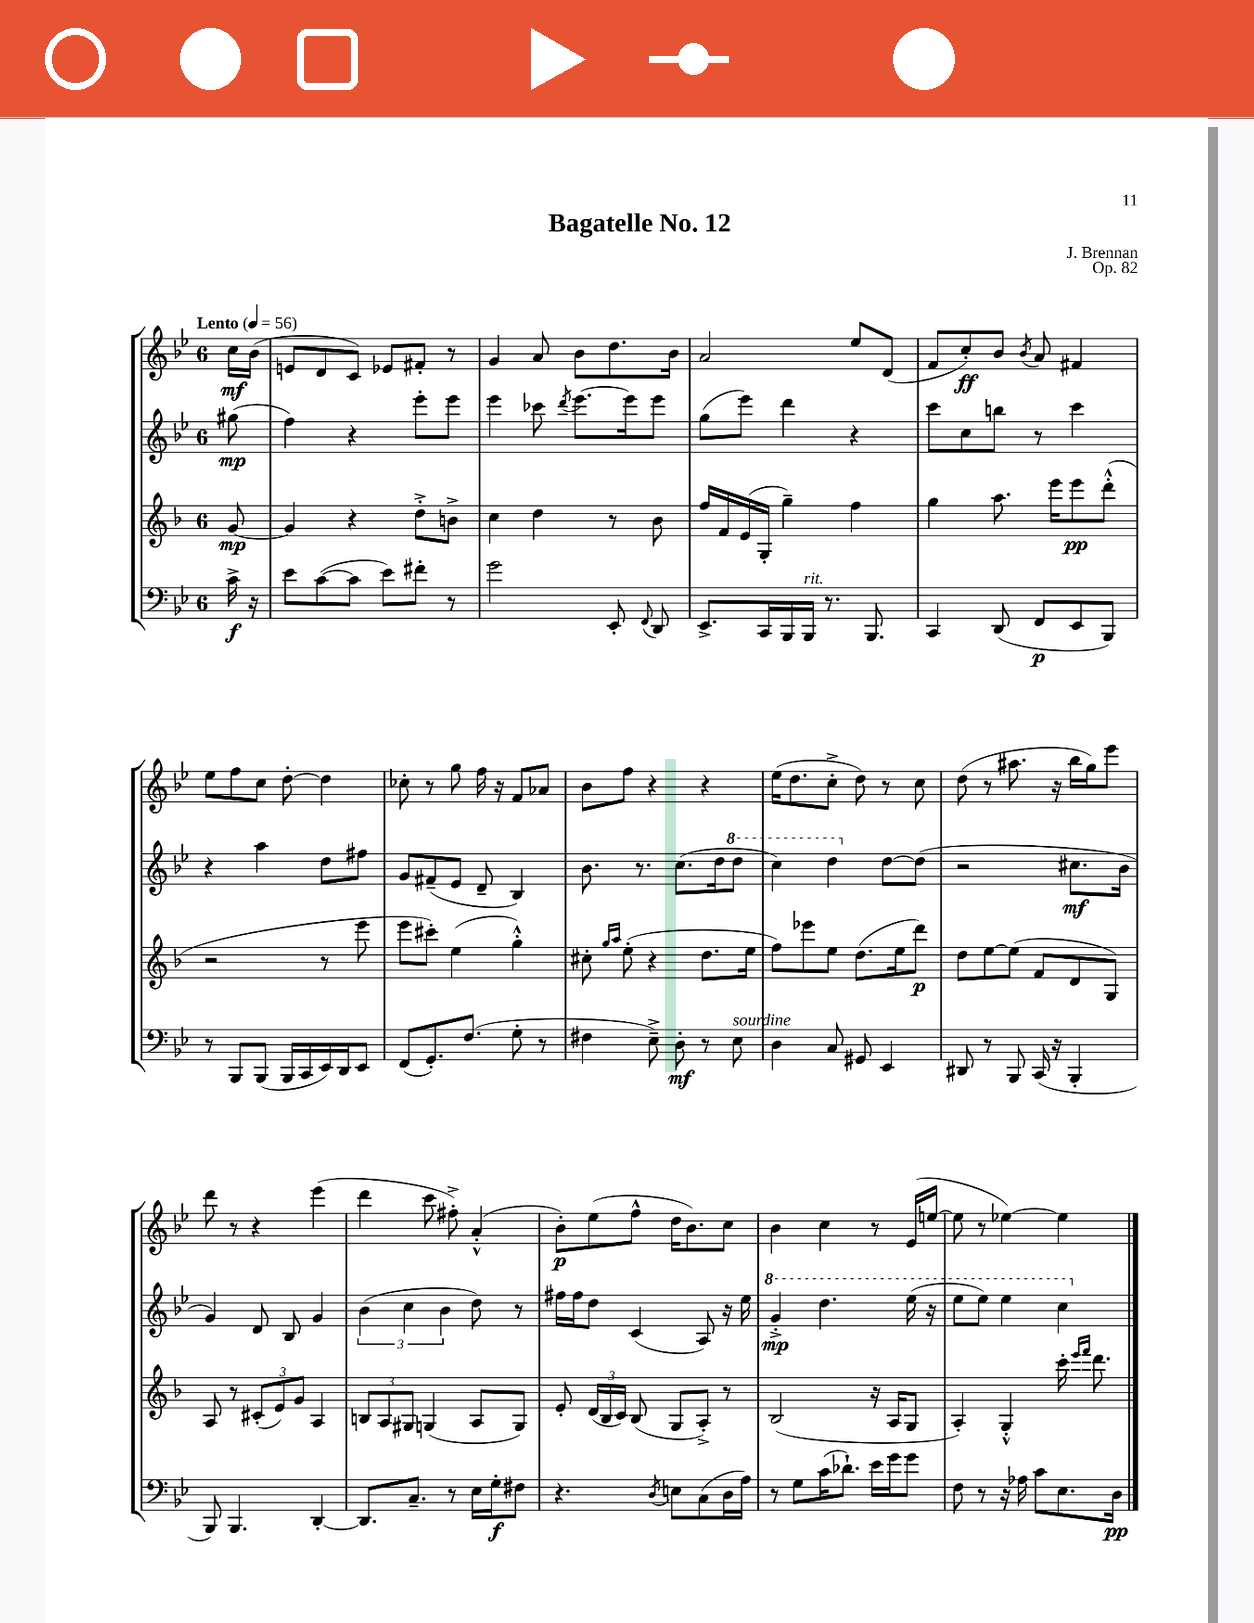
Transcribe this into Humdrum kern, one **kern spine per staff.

**kern	**dynam	**kern	**dynam	**kern	**dynam	**kern	**dynam
*part4	*part4	*part3	*part3	*part2	*part2	*part1	*part1
*staff4	*staff4	*staff3	*staff3	*staff2	*staff2	*staff1	*staff1
*clefF4	*	*clefG2	*	*clefG2	*	*clefG2	*
*k[b-e-]	*	*k[b-]	*	*k[b-e-]	*	*k[b-e-]	*
*M6/8	*	*M6/8	*	*M6/8	*	*M6/8	*
*MM56	*	*MM56	*	*MM56	*	*MM56	*
=	=	=	=	=	=	=	=
!	!	!	!	!	!	!LO:TX:a:B:t=Lento	!
16c^\	f	[8g/	mp	(8gg#X\	mp	16cc\LL	mf
16r	.	.	.	.	.	(16b-\JJ	.
=1	=1	=1	=1	=1	=1	=1	=1
8e-\L	.	4g/]	.	4ff\)	.	8en/L	.
([8c\	.	.	.	.	.	8d/	.
8c\J]	.	4r	.	4r	.	8c/J)	.
8e-\L)	.	.	.	.	.	8e-X/L	.
8f#X'\J	.	8dd'^\L	.	8eee-'\L	.	8f#X'/J	.
8r	.	8bn^\J	.	8eee-\J	.	8r	.
=2	=2	=2	=2	=2	=2	=2	=2
2g\	.	4cc\	.	4eee-\	.	4g/	.
.	.	4dd\	.	8ccc-X\	.	8a/	.
.	.	.	.	8qddd/	.	.	.
.	.	.	.	[8.eee-\L	.	8b-\L	.
8EE-'/	.	8r	.	.	.	8.dd\	.
.	.	.	.	16eee-\k]	.	.	.
8qqFF/	.	.	.	.	.	.	.
8DD/	.	8b-\	.	8eee-\J	.	.	.
.	.	.	.	.	.	16b-\Jk	.
=3	=3	=3	=3	=3	=3	=3	=3
8.EE-^/L	.	16ff/LL	.	(8gg\L	.	2a/	.
.	.	16f/	.	.	.	.	.
.	.	(16e/	.	8eee-\J)	.	.	.
16CC/L	.	16G'/JJ	.	.	.	.	.
16BBB-/	.	4gg~\)	.	4ddd\	.	.	.
!LO:TX:a:i:t=rit.	!	!	!	!	!	!	!
16BBB-/JJ	.	.	.	.	.	.	.
8.r	.	.	.	.	.	.	.
.	.	4ff\	.	4r	.	8ee-/L	.
8.BBB-/	.	.	.	.	.	.	.
.	.	.	.	.	.	(8d/J	.
=4	=4	=4	=4	=4	=4	=4	=4
4CC/	.	4gg\	.	8ccc\L	.	8f/L	.
.	.	.	.	8cc\	.	8cc'/)	ff
(8DD/	.	8.aa\	.	8bbn\J	.	8b-/J	.
.	.	.	.	.	.	8qb-/	.
8FF/L	p	.	.	8r	.	8a/	.
.	.	16eee\KL	.	.	.	.	.
8EE-/	.	8eee\	pp	4ccc\	.	4f#X/	.
8BBB-/J)	.	(8ddd'^^\J	.	.	.	.	.
!!LO:LB:g=z
=5	=5	=5	=5	=5	=5	=5	=5
8r	.	2r	.	4r	.	8ee-\L	.
8BBB-/L	.	.	.	.	.	8ff\	.
(8BBB-/J	.	.	.	4aa\	.	8cc\J	.
16BBB-/LL	.	.	.	.	.	[8dd'\	.
16CC/	.	.	.	.	.	.	.
16EE-/)	.	8r	.	8dd\L	.	4dd\]	.
16DD/J	.	.	.	.	.	.	.
8EE-/J	.	8eee\	.	8ff#X\J	.	.	.
=6	=6	=6	=6	=6	=6	=6	=6
(8FF/L	.	8eee\L	.	8g/L	.	8cc-X'\	.
8.GG'/)	.	8ccc#X'\J)	.	(8f#X~/	.	8r	.
.	.	(4ee\	.	8e-/J	.	8gg\	.
(8.F/J	.	.	.	.	.	.	.
.	.	.	.	8d~/	.	16ff\	.
.	.	.	.	.	.	16r	.
8G'\	.	4gg'^^\)	.	4B-/)	.	8f/L	.
8r	.	.	.	.	.	8a-X/J	.
=7	=7	=7	=7	=7	=7	=7	=7
4F#X\	.	8cc#X'\	.	8.b-\	.	8b-\L	.
.	.	16qqgg/LL	.	.	.	.	.
.	.	16qqaa/JJ	.	.	.	.	.
.	.	(8ee'\	.	.	.	8ff\J	.
.	.	.	.	8.r	.	.	.
8E-~^\)	.	4r	.	.	.	4r	.
8D'\	mf	.	.	(8.cc\L	.	.	.
8r	.	8.dd\L	.	.	.	4r	.
.	.	.	.	16dd\k	.	.	.
*	*	*	*	*8va	*	*	*
!LO:TX:a:i:t=sourdine	!	!	!	!	!	!	!
8E-\	.	.	.	8ddd\J	.	.	.
.	.	16ee\Jk	.	.	.	.	.
=8	=8	=8	=8	=8	=8	=8	=8
4D\	.	8ff\L)	.	4ccc\)	.	(16ee-\KL	.
.	.	.	.	.	.	8.dd\	.
.	.	8eee-X\	.	.	.	.	.
8C/	.	8ee\J	.	4ddd\	.	8cc'^\J	.
8GG#X/	.	(8.dd\L	.	.	.	8dd\)	.
*	*	*	*	*X8va	*	*	*
4EE-/	.	.	.	[8dd\L	.	8r	.
.	.	16ee\k	.	.	.	.	.
.	.	8ddd\J)	p	(8dd\J]	.	8cc\	.
=9	=9	=9	=9	=9	=9	=9	=9
8DD#X/	.	8dd\L	.	2r	.	(8dd\	.
8r	.	[8ee\	.	.	.	8r	.
8BBB-/	.	(8ee\J]	.	.	.	8.aa#X\	.
(16CC/	.	8f/L	.	.	.	.	.
16r	.	.	.	.	.	16r	.
4BBB-'/	.	8d/	.	8.cc#X\L	mf	16bb-\LL	.
.	.	.	.	.	.	16gg\J)	.
.	.	8G/J)	.	.	.	8eee-\J	.
.	.	.	.	16b-\Jk	.	.	.
!!LO:LB:g=z
=10	=10	=10	=10	=10	=10	=10	=10
8BBB-/)	.	8A/	.	4g/)	.	8ddd\	.
4.BBB-/	.	8r	.	.	.	8r	.
.	.	(12c#X'/L	.	8d/	.	4r	.
.	.	12e/)	.	.	.	.	.
.	.	.	.	8B-/	.	.	.
.	.	12g/J	.	.	.	.	.
[4DD'/	.	4A/	.	4g/	.	(4eee-\	.
=11	=11	=11	=11	=11	=11	=11	=11
8.DD/L]	.	12Bn/L	.	(6b-\	.	4ddd\	.
.	.	12A/	.	.	.	.	.
.	.	12G#X/J	.	6cc\	.	.	.
8.C~/J	.	.	.	.	.	.	.
.	.	(4Gn/	.	.	.	8ccc\	.
.	.	.	.	6b-\	.	.	.
8r	.	.	.	.	.	8ff#X'^\)	.
16E-\LL	.	8A/L	.	8dd\)	.	(4a'^^/	.
16G'\J	f	.	.	.	.	.	.
8F#X\J	.	8G/J)	.	8r	.	.	.
=12	=12	=12	=12	=12	=12	=12	=12
4.r	.	8e'/	.	16ff#X\LL	.	8b-'\L)	p
.	.	.	.	16ff#\J	.	.	.
.	.	(24d/LL	.	8dd\J	.	(8ee-\	.
.	.	24B-/	.	.	.	.	.
.	.	24c/JJ)	.	.	.	.	.
.	.	(8B-/	.	(4c/	.	8ff^^\J	.
8qD/	.	.	.	.	.	.	.
8En\L	.	8G/L	.	.	.	16dd\KL	.
.	.	.	.	.	.	8.b-\)	.
(8C\	.	8A'^/J)	.	8A/)	.	.	.
16D\L	.	8r	.	16r	.	8cc\J	.
16A\JJ)	.	.	.	16ee-\	.	.	.
=13	=13	=13	=13	=13	=13	=13	=13
*	*	*	*	*8va	*	*	*
8r	.	(2B-/	.	4gg'^/	mp	4b-\	.
8G\L	.	.	.	.	.	.	.
(16c\K	.	.	.	4.ddd\	.	4cc\	.
8.d-X`\J)	.	.	.	.	.	.	.
16e-\LL	.	16r	.	.	.	8r	.
16g\J	.	16A/KL	.	.	.	.	.
8g\J	.	8G/J	.	(16eee-\	.	(16e-/LL	.
.	.	.	.	16r	.	[16een/JJ	.
=14	=14	=14	=14	=14	=14	=14	=14
8F\	.	4A'/)	.	8eee-\L	.	8ee\]	.
8r	.	.	.	8eee-\J)	.	8r	.
16r	.	4G'^^/	.	4eee-\	.	[4ee-X\)	.
16A-X\	.	.	.	.	.	.	.
8c\L	.	.	.	.	.	.	.
8.E-\	.	16ccc'\	.	4ccc\	.	4ee-\]	.
.	.	16qqeee/LL	.	.	.	.	.
.	.	16qqfff/JJ	.	.	.	.	.
.	.	8.ddd\	.	.	.	.	.
16D\Jk	pp	.	.	.	.	.	.
*	*	*	*	*X8va	*	*	*
==	==	==	==	==	==	==	==
*-	*-	*-	*-	*-	*-	*-	*-
